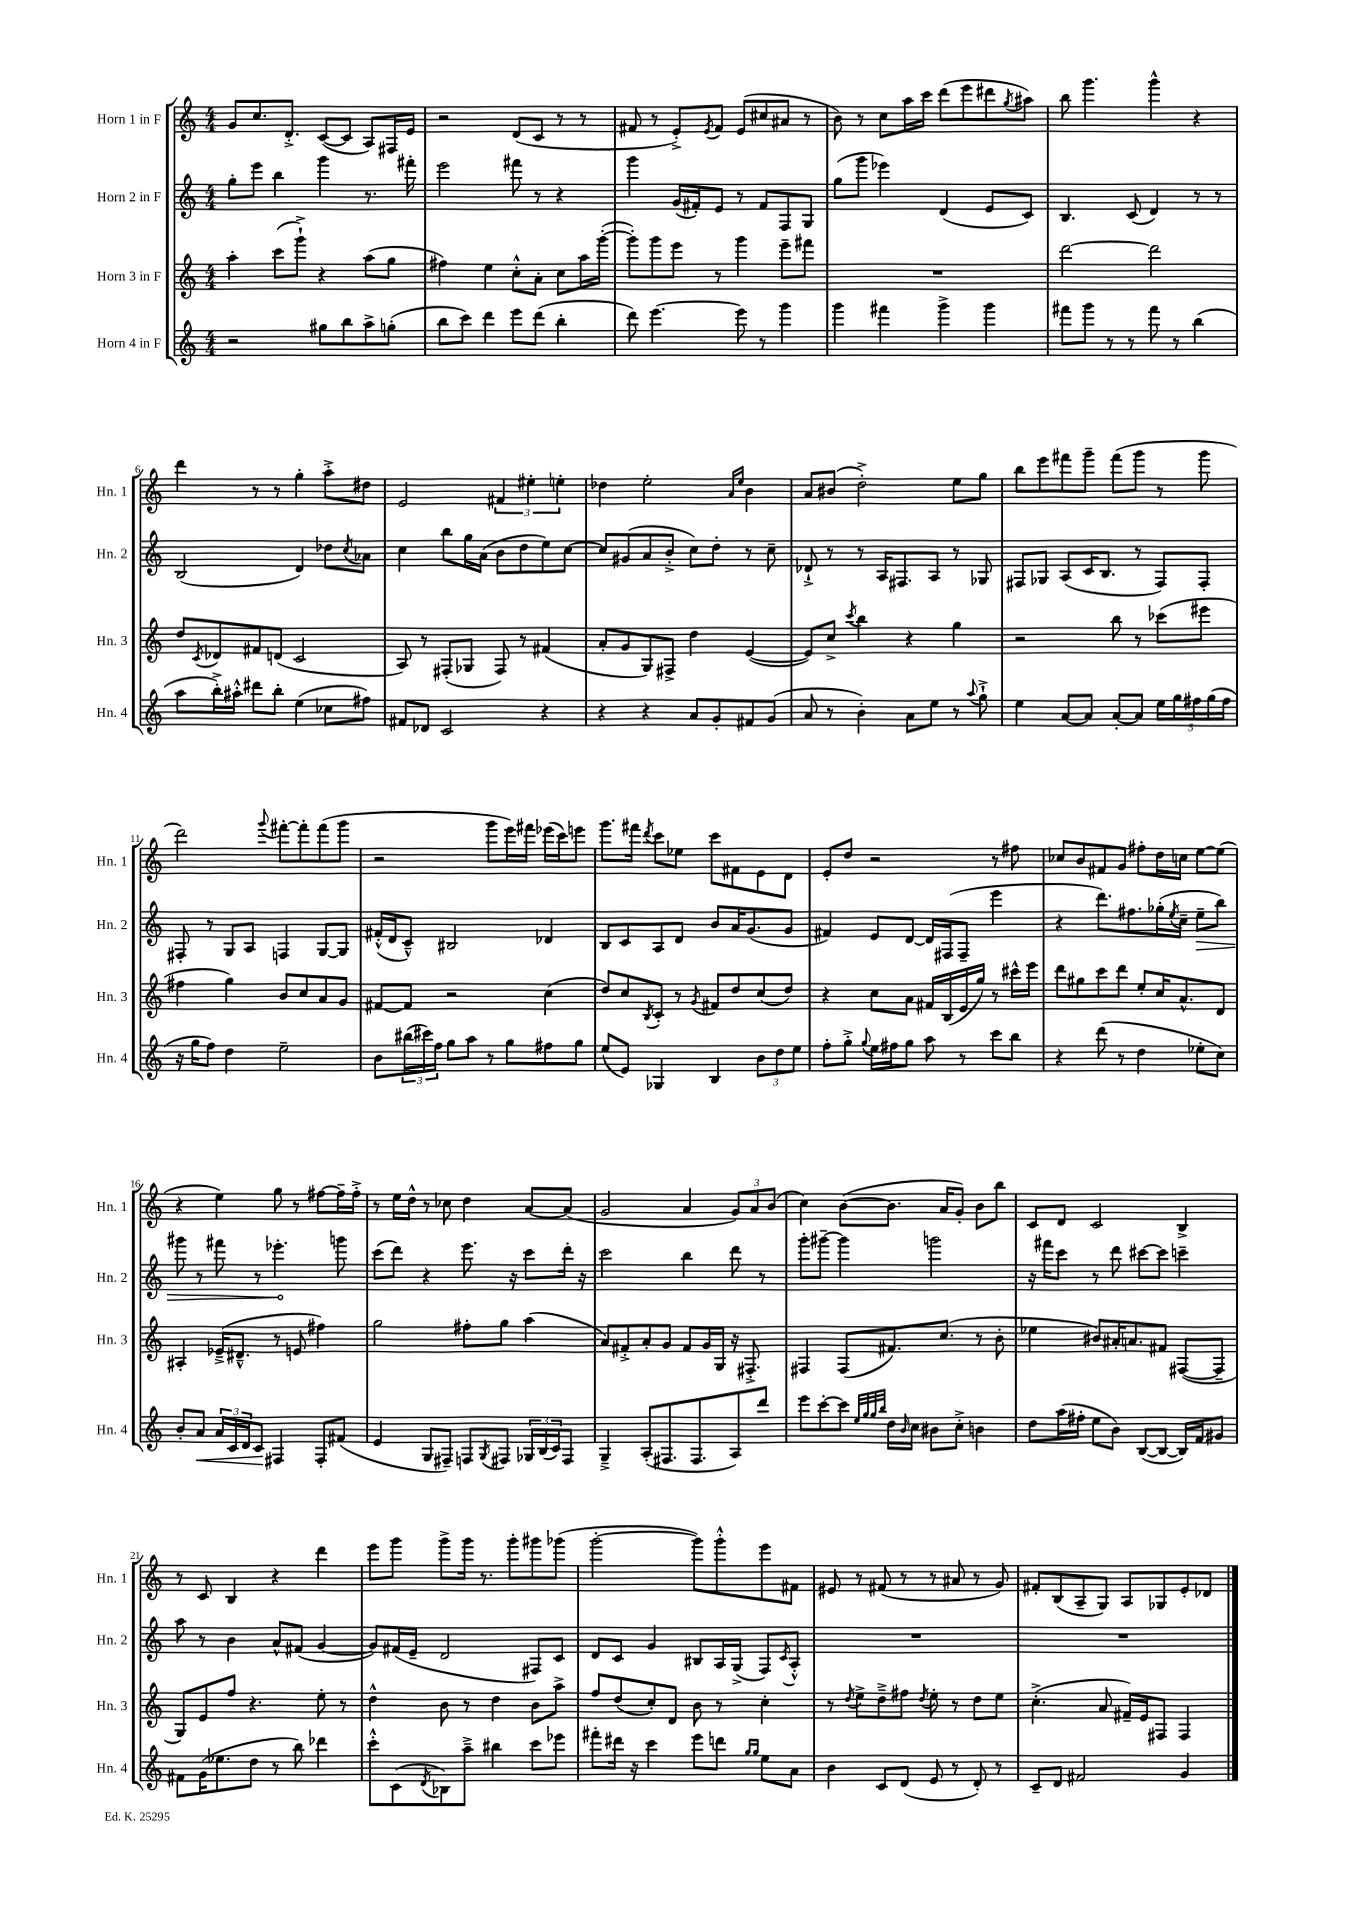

**kern	**kern	**kern	**kern
*staff4	*staff3	*staff2	*staff1
*clefG2	*clefG2	*clefG2	*clefG2
*k[]	*k[]	*k[]	*k[]
*M4/4	*M4/4	*M4/4	*M4/4
2r	4aa'	8gg'	8g
.	.	8eee	8.cc
.	(8ccc	4bb	.
.	.	.	8.d'^
.	8ggg`^)	.	.
8gg#	4r	4ggg	([8c
8bb	.	.	8c]
8aa^	(8aa	8.r	8A)
(8gg'	8gg	.	16F#
.	.	16fff#'	16e
=	=	=	=
8bb	4ff#)	2eee	2r
8ccc)	.	.	.
4ddd	4ee	.	.
8eee	8cc'^^	8fff#	(8d
(8ddd	8a'	8r	8c
4bb'	8cc	4r	8r
.	16aa	.	8r
.	([16ggg'	.	.
=	=	=	=
8ddd)	8ggg'])	4ggg	8f#
[4.eee	8ggg	.	8r
.	8eee	(16g	8e'^)
.	.	16f#')	.
.	.	.	8qe
.	8r	8e	8f#
8eee]	4ggg	8r	(8e
8r	.	8f#	8cc#
4ggg	8eee~	8F	8a#
.	8fff#	8G	8r
=	=	=	=
4ggg	1r	(8gg	8b)
.	.	8ggg	8r
4fff#	.	4eee-)	8cc
.	.	.	16aa
.	.	.	16ccc
4ggg^	.	(4d	(8ddd
.	.	.	8eee
4ggg	.	8e	8ddd#
.	.	.	8qgg
.	.	8c)	8aa#)
=	=	=	=
8fff#	[2ddd	4.B	8bb
8ggg	.	.	4.ggg
8r	.	.	.
8r	.	(8c	.
8fff#	2ddd]	4d)	4ggg^^
8r	.	.	.
(4bb	.	8r	4r
.	.	8r	.
=	=	=	=
8aa	8dd	(2B	4ddd
.	8qc	.	.
16bb'^)	8d-	.	.
16aa#'^^	.	.	.
8ddd#	8f#	.	8r
8bb'	(8d	.	8r
(4ee	2c	4d)	4gg'
8cc-	.	8dd-	8aa'^
.	.	8qcc	.
8ff#)	.	8a-	8dd#
=	=	=	=
8f#	8A)	4cc	2e
8d-	8r	.	.
2c	(8F#'	8bb	.
.	8G-	16gg	.
.	.	(16a	.
.	8F#)	8b	6f#
.	8r	8dd	.
.	.	.	6ee#'
4r	(4f#	8ee)	.
.	.	.	6ee'
.	.	[8cc	.
=	=	=	=
4r	8a'	8cc]	4dd-
.	8g	(8g#	.
4r	8G)	8a	2ee'
.	8F#^	8b'^	.
8a	4dd	8cc)	.
8g'	.	8dd'	.
.	.	.	16qqa
.	.	.	16qqee
8f#	([4e	8r	4b
(8g	.	8cc~	.
=	=	=	=
8a	8e])	8d-`^	8a
8r	8cc^	8r	(8b#
.	8qccc	.	.
4b')	4bb	8r	2dd'^)
.	.	16A	.
.	.	8.F#	.
8a	4r	.	.
8ee	.	8A	.
8r	4gg	8r	8ee
8qqaa	.	.	.
8gg`^	.	8G-	8gg
=	=	=	=
4ee	2r	8F#	8bb
.	.	8G-	8eee
[8a	.	(8A	8fff#
8a]	.	16c	8ggg~
.	.	8.B	.
[8a'	8bb	.	(8fff#
8a]	8r	8r	8ggg
20ee	(8ccc-	8F#)	8r
20gg	.	.	.
20ff#	.	.	.
.	8eee#	8F#'	8ggg
(20gg	.	.	.
20ff#	.	.	.
=	=	=	=
16r	4ff#	8F#'	2ddd)
16gg	.	.	.
8ff)	.	8r	.
4dd	4gg)	8G	.
.	.	8A	.
.	.	.	8qqggg
2ee~	8b	4F	[8fff#'
.	8cc	.	8fff#']
.	8a	[8G	(8fff#
.	8g	8G]	8ggg
=	=	=	=
8b	[8f#	(16f#'^^	2r
.	.	16d	.
(24bb#	8f#]	8c~^^)	.
24ccc#)	.	.	.
24ff	.	.	.
8gg	2r	2B#	.
8aa	.	.	.
8r	.	.	8ggg
8gg	.	.	16eee)
.	.	.	16fff#
8ff#	(4cc	4d-	(16eee-
.	.	.	16ccc)
8gg	.	.	8eee
=	=	=	=
(8ee	8dd)	8B	8.ggg
8e)	8cc	8c	.
.	.	.	16fff#
.	8qB	.	8qddd
4G-	8c'	8A	8ccc
.	8r	8d	8ee-
.	8qg	.	.
4B	8f#	8b	8ccc
.	8dd	16a	8f#
.	.	(8.g	.
12b	(8cc	.	8e
12dd	.	.	.
.	8dd)	8g	8d
12ee	.	.	.
=	=	=	=
8ff'	4r	4f#)	8e'
8gg'^	.	.	8dd
8qqgg	.	.	.
16ee	8cc	8e	2r
16ff#	.	.	.
8gg	8a	[8d	.
8aa	16f#	16d]	.
.	(16B	(16F#	.
8r	16e	8F#~	.
.	16gg)	.	.
8ccc	8r	4eee	8r
8bb	16ccc#^^	.	8ff#
.	16eee	.	.
=	=	=	=
4r	8ddd	4r	8cc-
.	8gg#	.	8b
(8ddd	8ccc	8.ddd)	8f#
8r	8ddd	.	8g
.	.	8.ff#	.
4dd	8ee'	.	8ff#'
.	16cc	(16gg-'	16dd
.	.	8qee	.
.	8.a^^	16cc~	16cc
8ee-'	.	8ee~	[8ee
8cc)	8d	8bb)	(8ee]
=	=	=	=
8b'	4A#'	8ggg#	4r
8a	.	8r	.
24a	(16e-~^	8fff#	4ee)
24c	.	.	.
.	8.d#~^^	.	.
24d	.	.	.
8c	.	8r	.
4F#	8r	4.eee-'	8gg
.	8e	.	8r
8F#'	4ff#)	.	[8ff#
(8f#	.	8ggg	16ff#~]
.	.	.	16ff#'^
=	=	=	=
4e	2gg	(8ccc	8r
.	.	8ddd)	16ee
.	.	.	16dd^^
8G	.	4r	8r
8F#~)	.	.	8cc-
8F	8ff#'	8.eee	4dd
8qG	.	.	.
8F#	8gg	.	.
.	.	16r	.
24G-	(4aa	8ccc	[8a
(24B	.	.	.
24c)	.	.	.
8F#	.	16ddd'	(8a]
.	.	16r	.
=	=	=	=
4G~^	8a)	2ccc	2g
.	8f#'^	.	.
(8A'	8a'	.	.
8.F#	8g	.	.
.	8f#	4bb	4a
8.F#	.	.	.
.	16g	.	.
.	16G	.	.
8A)	16r	8ddd	12g)
.	8.F#'^	.	.
.	.	.	12a
8ddd	.	8r	.
.	.	.	(12b
=	=	=	=
8eee	4F#	8ggg'	4cc)
[8ccc'	.	[8ggg#~	.
8ccc]	(8F#	4ggg#]	([8b
32qqee	.	.	.
32qqgg	.	.	.
32qqgg	.	.	.
32qqbb	.	.	.
16dd	8.f#)	.	8.b]
16qqb	.	.	.
16cc	.	.	.
8b#	.	2ggg	.
.	(8.cc	.	16a
8cc'^	.	.	8g')
4b	8r	.	8b
.	8b'	.	8bb
=	=	=	=
8dd	4ee-	16r	8c
.	.	16fff#	.
(16aa	.	8ccc	8d
16ff#'	.	.	.
8ee	8b#)	8r	2c
8b)	16a#'	8ddd	.
.	8.a	.	.
([8B	.	[8ccc#	.
8B_	8f#	8ccc#]	.
16B])	([8F#	4ccc~	4B^
16f	.	.	.
8g#	8F#~]	.	.
=	=	=	=
8f#	8G)	8aa	8r
(16g	8e	8r	8c
8.ee-	.	.	.
.	8ff	4b	4B
8dd	4.r	.	.
8r	.	8a^^	4r
8bb)	.	(8f#	.
4ddd-	8ee'	[4g	4ddd
.	8r	.	.
=	=	=	=
8ccc'^^	4dd^^	8g])	8eee
(8c	.	(16f#	8ggg
.	.	16e~	.
8qd	.	.	.
8B-)	8b	2d	8ggg^
8aa~^	8r	.	16ggg
.	.	.	8.r
4bb#	4dd	.	.
.	.	.	8ggg'
8ccc	8b	8F#)	8ggg#
8eee-	8aa^	8c	(8ggg-
=	=	=	=
8fff#'	8ff	8d	[2ggg'
16ddd#	(8dd	8c	.
16r	.	.	.
4ccc	8cc')	4g	.
.	8d	.	.
8eee	8b	8B#	8ggg])
8ddd	8r	16A	8ggg'^^
.	.	(16G^	.
16qqgg	.	.	.
16qqgg	.	.	.
8ee	4cc'	8F)	8eee
.	.	8qc	.
8a	.	8A'^^	8f#
=	=	=	=
4b	8r	1r	8e#
.	8qdd	.	.
.	8ee^	.	8r
8c	8dd~^	.	(8f#
(8d	8ff#	.	8r
.	8qdd	.	.
8e	8ee'	.	8r
8r	8r	.	8a#
8d')	8dd	.	8r
8r	8ee	.	8g)
=	=	=	=
8c~	(4.cc'^	1r	8f#'
8d	.	.	(8B
2f#	.	.	8A~
.	8a	.	8G)
.	16f#~)	.	8A
.	16e	.	.
.	8F#	.	8G-
4g	4F#	.	8e'
.	.	.	8d-
==	==	==	==
*-	*-	*-	*-
